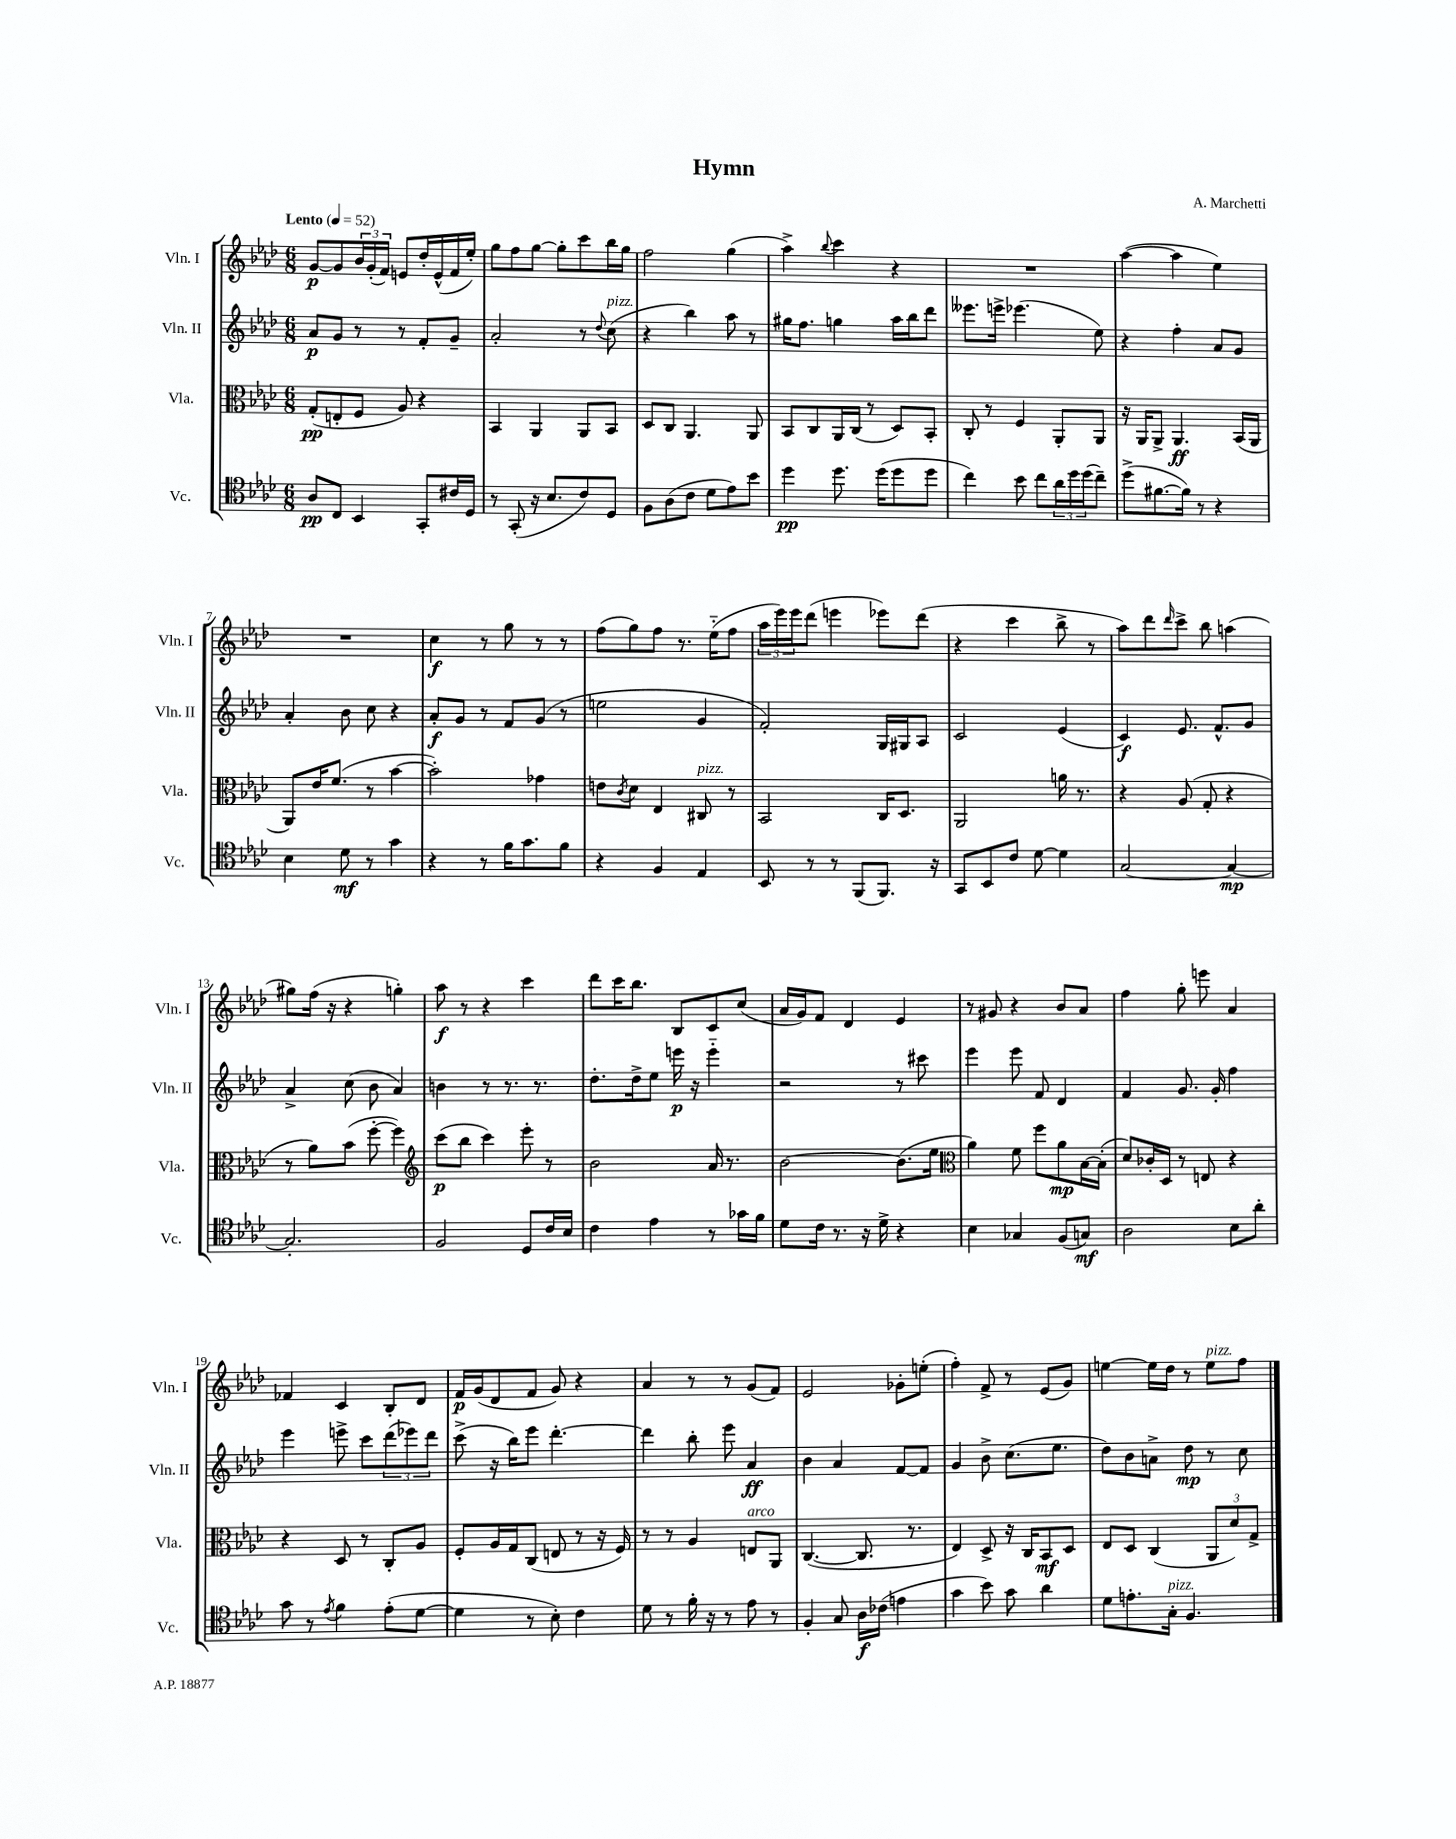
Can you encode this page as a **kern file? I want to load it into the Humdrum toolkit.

**kern	**kern	**kern	**kern
*staff4	*staff3	*staff2	*staff1
*clefC4	*clefC3	*clefG2	*clefG2
*k[b-e-a-d-]	*k[b-e-a-d-]	*k[b-e-a-d-]	*k[b-e-a-d-]
*M6/8	*M6/8	*M6/8	*M6/8
*MM52	*MM52	*MM52	*MM52
8A-	(8G'	8a-	[8g
8C	8E'	8g	8g]
4BB-	8F	8r	24b-
.	.	.	(24g'
.	.	.	24f)
.	8A-)	8r	8e
8GG'	4r	8f'	16dd-'
.	.	.	(16e^^
16c#	.	8g~	16f
16D-	.	.	16ee-')
=	=	=	=
8r	4BB-	2a-'	8gg
(8GG'	.	.	8ff
16r	4AA-	.	[8gg
8.B-	.	.	.
.	.	.	8gg']
8c)	8AA-	8r	8ccc
.	.	8qqdd-	.
8D-	8BB-	(8cc	16bb-
.	.	.	16gg
=	=	=	=
8F	8D-	4r	2ff
(8A-	8C	.	.
8c	4.AA-	4bb-)	.
8d-	.	.	.
8e-)	.	8aa-	(4gg
8b-	8AA-	8r	.
=	=	=	=
4dd-	8BB-	16gg#	4aa-^)
.	.	8.ff	.
.	8C	.	.
.	.	.	8qqbb-
8.dd-	16AA-	4gg	4ccc
.	(16C	.	.
.	8r	.	.
(16dd-	.	.	.
8dd-	8D-)	16aa-	4r
.	.	16bb-	.
8dd-	8BB-'	8ddd-	.
=	=	=	=
4cc)	8C'	8.eee--	2.r
.	8r	.	.
.	.	16eee^	.
8b-	4F	(4.eee-	.
8cc	.	.	.
24a-	8AA-'	.	.
24dd-	.	.	.
(24dd-	.	.	.
8cc~)	8AA-	8ee-)	.
=	=	=	=
(8dd-^	16r	4r	([4aa-
.	16AA-	.	.
[8.f#	8AA-^	.	.
.	4.AA-	4ff'	4aa-]
16f#])	.	.	.
8r	.	.	.
4r	.	8a-	4ee-)
.	(16BB-	8g	.
.	16AA-	.	.
=	=	=	=
4B-	8AA-)	4a-'	2.r
.	16e-	.	.
.	(8.f	.	.
8d-	.	8b-	.
8r	8r	8cc	.
4g	[4b-	4r	.
=	=	=	=
4r	2b-'])	8a-'	4cc
.	.	8g	.
8r	.	8r	8r
16f	.	8f	8gg
8.g	.	.	.
.	4g-	(8g	8r
8f	.	8r	8r
=	=	=	=
4r	8e	2ee	(8ff
.	8qc	.	.
.	8d-	.	8gg)
4F	4E-	.	8ff
.	.	.	8.r
4E-	8C#	4g	.
.	.	.	(16ee-'~
.	8r	.	8ff
=	=	=	=
8BB-	2BB-	2f')	24aa-
.	.	.	24eee-)
.	.	.	24eee-
8r	.	.	(8ddd-
8r	.	.	4eee
(8FF	.	.	.
8.FF)	16C	16G	8eee-)
.	8.D-	16G#	.
.	.	8A-	(8ddd-
16r	.	.	.
=	=	=	=
8GG	2AA-	2c	4r
8BB-	.	.	.
8c	.	.	4ccc
[8d-	.	.	.
4d-]	16a	(4e-	8bb-^
.	8.r	.	.
.	.	.	8r
=	=	=	=
[2G	4r	4c)	8aa-)
.	.	.	8ddd-
.	.	.	16qqddd-
.	(8A-	8.e-	8ccc^
.	8G'	.	8bb-
.	.	8.f^^	.
4G_	4r	.	(4aa
.	.	8g	.
=	=	=	=
2.G']	8r	4a-^	8gg#)
.	8a-)	.	(16ff
.	.	.	16r
.	(8b-	(8cc	4r
.	[8ff'	8b-	.
.	4ff])	4a-)	4gg')
=	=	=	=
*	*clefG2	*	*
2F	(8ccc	4b	8aa-
.	8bb-	.	8r
.	4ccc)	8r	4r
.	.	8.r	.
8D-	8eee-'	.	4ccc
.	.	8.r	.
16c	8r	.	.
16B-	.	.	.
=	=	=	=
4c	2b-	8.dd-'	8ddd-
.	.	.	16ccc
.	.	16dd-^	8.bb-
4e-	.	8ee-	.
.	.	16eee	8B-
.	.	16r	.
8r	16a-	4eee'~	8c
.	8.r	.	.
16g-	.	.	(8cc
16f	.	.	.
=	=	=	=
8d-	[2b-	2r	16a-
.	.	.	16g)
16c	.	.	8f
8.r	.	.	.
.	.	.	4d-
16r	.	.	.
16d-^	.	.	.
4r	(8.b-]	8r	4e-
.	.	8ccc#	.
.	16ee-	.	.
=	=	=	=
*	*clefC3	*	*
4B-	4a-)	4eee-	8r
.	.	.	8g#
4G-	8f	8eee-	4r
.	8ff	8f	.
(8F	8a-	4d-	8b-
8G)	[16B-	.	8a-
.	(16B-']	.	.
=	=	=	=
2A-	8d-)	4f	4ff
.	16c-'	.	.
.	16D-	.	.
.	8r	8.g	8gg'
.	8E	.	8eee
.	.	16g'	.
8B-	4r	4ff	4a-
8a-'	.	.	.
=	=	=	=
8g	4r	4eee-	4f-
8r	.	.	.
8qe-	.	.	.
4f	8D-	8eee^	4c
.	8r	8ccc	.
(8e-'	8C'	(12ddd-	8B-'
.	.	12eee-)	.
[8d-	8A-	.	8d-
.	.	12ddd-	.
=	=	=	=
4d-]	8F'	(8ccc^	16f
.	.	.	(16g
.	16A-	16r	8d-
.	16G	16bb-)	.
8r	(8C	8eee-	8f
8B-')	8E	[4.ddd-'	8g)
4c	8r	.	4r
.	16r	.	.
.	16F)	.	.
=	=	=	=
8d-	8r	4ddd-]	4a-
8r	8r	.	.
16f'	4A-	8bb-'	8r
16r	.	.	.
8r	.	8eee-	8r
8e-	8E	4a-	(8g
8r	8AA-	.	8f)
=	=	=	=
4F'	([4.C	4b-	2e-
8G	.	4a-	.
16A-	8.C]	.	.
(16c-	.	.	.
4e	.	[8f	8g-'
.	8.r	.	.
.	.	8f]	(8ee'
=	=	=	=
4g	4E-)	4g	4ff')
8b-)	8D-^	8b-^	8f^
8g	16r	(8.cc	8r
.	16C	.	.
4a-	8BB-	.	(8e-
.	.	8.ee-	.
.	8D-	.	8g)
=	=	=	=
8d-	8E-	8dd-)	[4ee
8.e'	8D-	8b-	.
.	(4C	8a^	16ee]
16G'	.	.	16dd-
4.F	.	8dd-	8r
.	12AA-	8r	8ee
.	12d-)	.	.
.	.	8cc	8ff
.	12G^	.	.
==	==	==	==
*-	*-	*-	*-
